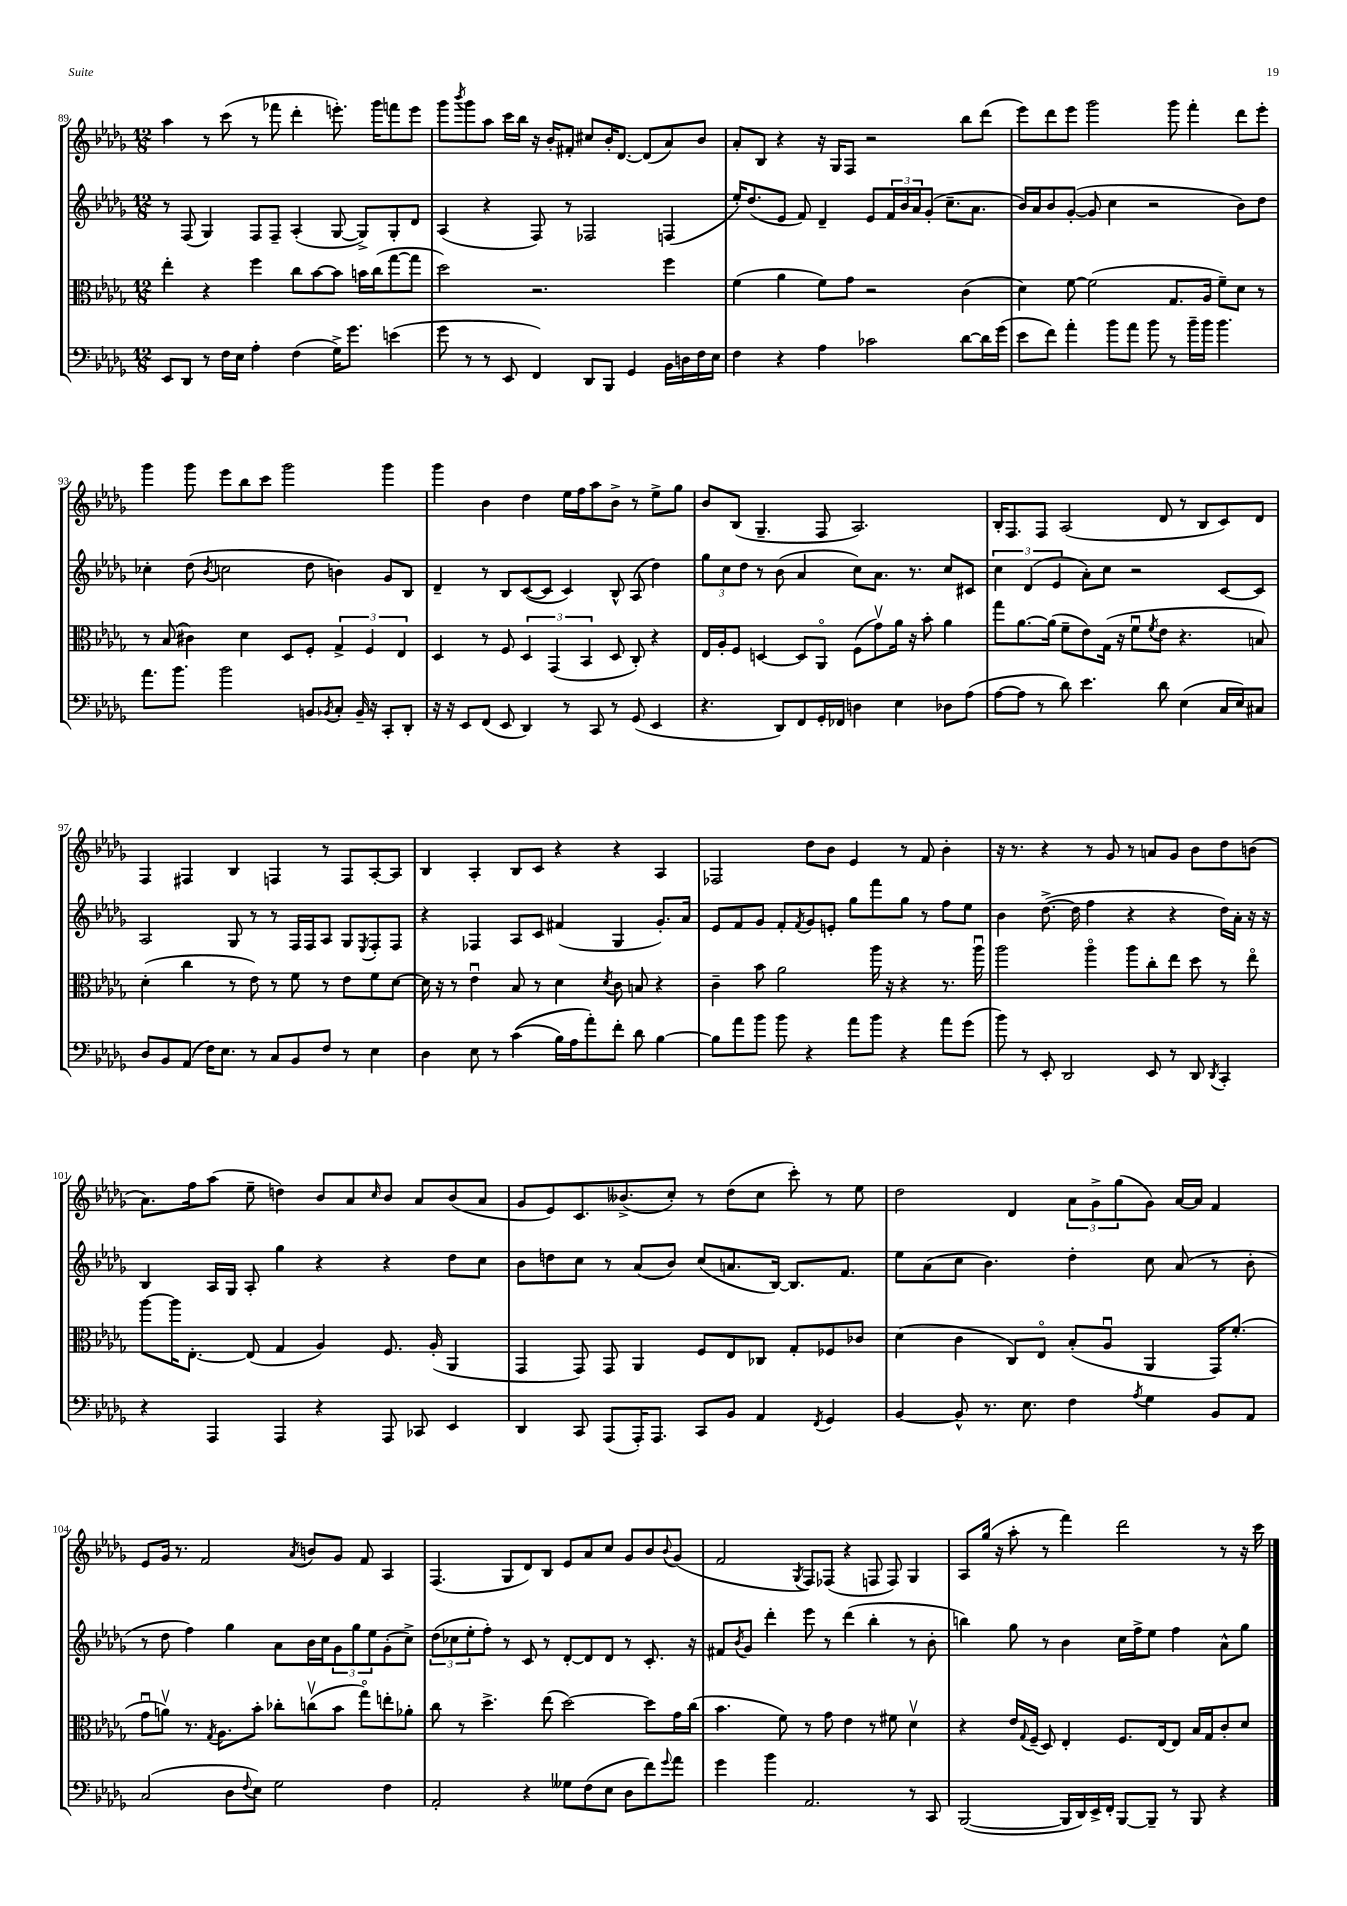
<<
\new StaffGroup <<
\new Staff = "s0" {
    \clef treble \key des \major \numericTimeSignature \time 12/8
    aes''4 r8 c'''8( r8 fes'''8 des'''4-. e'''8.-.) ges'''16 f'''8 e'''8 |
    ges'''8 \acciaccatura { bes'''8 } ges'''8 aes''8 c'''16 bes''16 r16 bes'16-. fis'8-. cis''8 bes'16-. des'8.~ des'8( aes'8) bes'8 |
    aes'8-. bes8 r4 r16 ges16 f8 r2 bes''8 des'''8( |
    ees'''8) des'''8 ees'''8 ges'''2 ges'''8 f'''4-. des'''8 ees'''8-. |
    ges'''4 ges'''8 ees'''8 bes''8 c'''8 ges'''2 ges'''4 |
    ges'''4 bes'4 des''4 ees''16 f''16 aes''8 bes'8-> r8 ees''8-> ges''8 |
    bes'8 bes8( ges4.-- f8 aes2.) |
    bes16-. f8. f8 aes2( des'8 r8 bes8 c'8) des'8 |
    f4 fis4 bes4 f4 r8 f8 aes8~-. aes8 |
    bes4 aes4-. bes8 c'8 r4 r4 aes4 |
    fes2 des''8 bes'8 ees'4 r8 f'8 bes'4-. |
    r16 r8. r4 r8 ges'8 r8 a'8 ges'8 bes'8 des''8 b'8( |
    aes'8.) f''16 aes''8( ees''8-- d''4) bes'8 aes'8 \grace { c''16 } bes'8 aes'8 bes'8( aes'8 |
    ges'8 ees'8) c'8. beses'8.->( c''8-.) r8 des''8( c''8 c'''8-.) r8 ees''8 |
    des''2 des'4 \tuplet 3/2 { aes'8 ges'8-> ges''8( } ges'8) aes'16~ aes'16 f'4 |
    ees'8 ges'16 r8. f'2 \acciaccatura { aes'8 } b'8 ges'8 f'8 aes4 |
    f4.( ges8 des'8) bes8 ees'8 aes'8 c''8 ges'8 bes'8 \appoggiatura { bes'8 } ges'8( |
    f'2 \acciaccatura { ges8 } f8) fes8( r4 f8 f8) ges4 |
    aes8 ges''16( r16 aes''8-. r8 f'''4) des'''2 r8 r16 c'''16 \bar "|." |
}
\new Staff = "s1" {
    \clef treble \key des \major \numericTimeSignature \time 12/8
    r8 f8( ges4) f8 f8-- aes4-.( ges8~ ges8->) ges8-. des'8 |
    aes4( r4 f8) r8 fes2 f4( |
    ees''16-.) des''8.( ees'8 f'8) des'4-- ees'8 \tuplet 3/2 { f'16 bes'16 aes'16 } ges'8-.( c''8.-- aes'8. |
    bes'16) aes'16 bes'8 ges'8~-.( ges'8 c''4 r2 bes'8) des''8 |
    ces''4-. des''8( \acciaccatura { bes'8 } c''2 des''8 b'4) ges'8 bes8 |
    des'4-- r8 bes8 c'8~( c'8 c'4) bes8-^ aes8( des''4) |
    \tuplet 3/2 { ges''8 c''8 des''8 } r8 bes'8( aes'4 c''8) aes'8. r8. c''8 cis'8 |
    \tuplet 3/2 { c''4 des'4( ees'4 } aes'8-.) c''8 r2 c'8~ c'8 |
    aes2 ges8 r8 r8 f16 f16 aes8 ges8 \acciaccatura { ees8 } f8-. f8 |
    r4 fes4 aes8 c'8 fis'4( ges4 ges'8.-.) aes'16 |
    ees'8 f'8 ges'8 f'8-. \acciaccatura { f'8 } ges'8 e'8-. ges''8 f'''8 ges''8 r8 f''8 ees''8 |
    bes'4 des''8.~->( des''16 f''4 r4 r4 des''16) aes'16-. r16 r16 |
    bes4 aes16 ges16 aes8-. ges''4 r4 r4 des''8 c''8 |
    bes'8 d''8 c''8 r8 aes'8( bes'8) c''8( a'8. bes16~) bes8. f'8. |
    ees''8 aes'8( c''8 bes'4.) des''4-. c''8 aes'8( r8 bes'8-. |
    r8 des''8 f''4) ges''4 aes'8 bes'16 c''16 \tuplet 3/2 { ges'8 ges''8 ees''8 } ges'8-.( c''8->) |
    \tuplet 3/2 { des''8( ces''8 ees''8-. } f''8-.) r8 c'8 r8 des'8~-. des'8 des'8 r8 c'8.-. r16 |
    fis'8 \acciaccatura { bes'8 } ges'8 des'''4-. ees'''8 r8 des'''4( bes''4-. r8 bes'8-. |
    b''4) ges''8 r8 bes'4 c''16 f''16-> ees''8 f''4 aes'8-^ ges''8 \bar "|." |
}
\new Staff = "s2" {
    \clef alto \key des \major \numericTimeSignature \time 12/8
    ees''4-. r4 f''4 c''8 bes'8~ bes'8 b'16 c''16( ges''8~ ges''8 |
    des''2) r2. f''4 |
    f'4( aes'4 f'8) ges'8 r2 c'4( |
    des'4) f'8~ f'2( ges8. aes16 f'8--) des'8 r8 |
    r8 bes8( cis'4) des'4 des8 f8-. \tuplet 3/2 { ges4-> f4 ees4 } |
    des4 r8 f8 \tuplet 3/2 { des4 ges,4( bes,4 } des8 c8-.) r4 |
    ees16 aes16-. f8 d4~ d8 aes,8\flageolet f8( ges'8\upbow) aes'16 r16 bes'8-. aes'4 |
    ges''8 aes'8.~ aes'16( f'8-- ees'8) ges16( r16 f'8\downbow \acciaccatura { f'8 } ees'8 r4. b8) |
    des'4-.( c''4 r8 ees'8) r8 f'8 r8 ees'8 f'8 des'8~ |
    des'16 r16 r8 ees'4\downbow bes8 r8 des'4 \acciaccatura { des'8 } c'8 b8 r4 |
    c'4-- bes'8 aes'2 aes''16 r16 r4 r8. aes''16\downbow |
    aes''2 aes''4\flageolet aes''8 c''8-. ees''8 des''8 r8 ees''8\flageolet |
    aes''8~ aes''16 ees8.~-. ees8( ges4 aes4) f8. aes16-.( aes,4 |
    ges,4 ges,8) ges,8 aes,4 f8 ees8 ces8 ges8-. fes8 ces'8 |
    des'4( c'4 c8) ees8\flageolet bes8-.( aes8\downbow aes,4 ges,16) f'8.-.( |
    ges'8\downbow a'8\upbow) r8. \acciaccatura { ges8 } aes8. bes'8-. ces''8-. c''8\upbow( bes'8 ges''8\flageolet) e''8-. aes'8-. |
    c''8 r8 des''4.-> ees''8( des''2~) des''8 ges'16 c''16( |
    bes'4. f'8) r8 ges'8 ees'4 r8 fis'8 des'4\upbow |
    r4 ees'16 \appoggiatura { ges8 } f16--( des8) ees4-. f8. ees16~ ees8 bes16 ges16 c'8-. des'8 \bar "|." |
}
\new Staff = "s3" {
    \clef bass \key des \major \numericTimeSignature \time 12/8
    ees,8 des,8 r8 f16 ees16 aes4-. f4( ges16->) ges'8. e'4( |
    ges'8 r8 r8 ees,8 f,4) des,8 bes,,8 ges,4 bes,16 d16 f16 ees16 |
    f4 r4 aes4 ces'2 des'8~ des'16 ges'16( |
    ees'8 f'8) aes'4-. bes'8 aes'8 bes'8 r8 bes'16-- bes'16 bes'4. |
    aes'8. bes'8. bes'2 b,8 \acciaccatura { bes,8 } c8-. bes,16-- r16 c,8-. des,8-. |
    r16 r16 ees,8 f,8( ees,8 des,4) r8 c,8 r8 ges,8( ees,4 |
    r4. des,8) f,8 ges,16-. fes,16 d4 ees4 des8 aes8( |
    aes8~ aes8 r8 des'8) ees'4. des'8 ees4( c16 ees16) cis8 |
    des8 bes,8 aes,8( f16) ees8. r8 c8 bes,8 f8 r8 ees4 |
    des4 ees8 r8 c'4(\( bes16) aes16 aes'8-.\) f'8-. des'8 bes4~ |
    bes8 aes'8 bes'8 bes'8 r4 aes'8 bes'8 r4 aes'8 ges'8( |
    bes'8) r8 ees,8-. des,2 ees,8 r8 des,8 \acciaccatura { des,8 } c,4-. |
    r4 aes,,4 aes,,4 r4 aes,,8 ces,8 ees,4 |
    des,4 c,8 aes,,8( aes,,16-.) aes,,8. c,8 bes,8 aes,4 \acciaccatura { f,8 } ges,4 |
    bes,4~ bes,8-^ r8. ees8. f4 \acciaccatura { aes8 } ges4 bes,8 aes,8 |
    c2( des8 \appoggiatura { f8 } ees8) ges2 f4 |
    aes,2-. r4 geses8 f8( ees8 des8 f'8) \appoggiatura { ges'8 } aes'8 |
    ges'4 bes'4 aes,2. r8 c,8 |
    bes,,2~( bes,,16 des,16) ees,16-> f,16-. bes,,8~ bes,,8-- r8 bes,,8 r4 \bar "|." |
}
>>
>>
\layout { \context { \Score currentBarNumber = #89 } }
